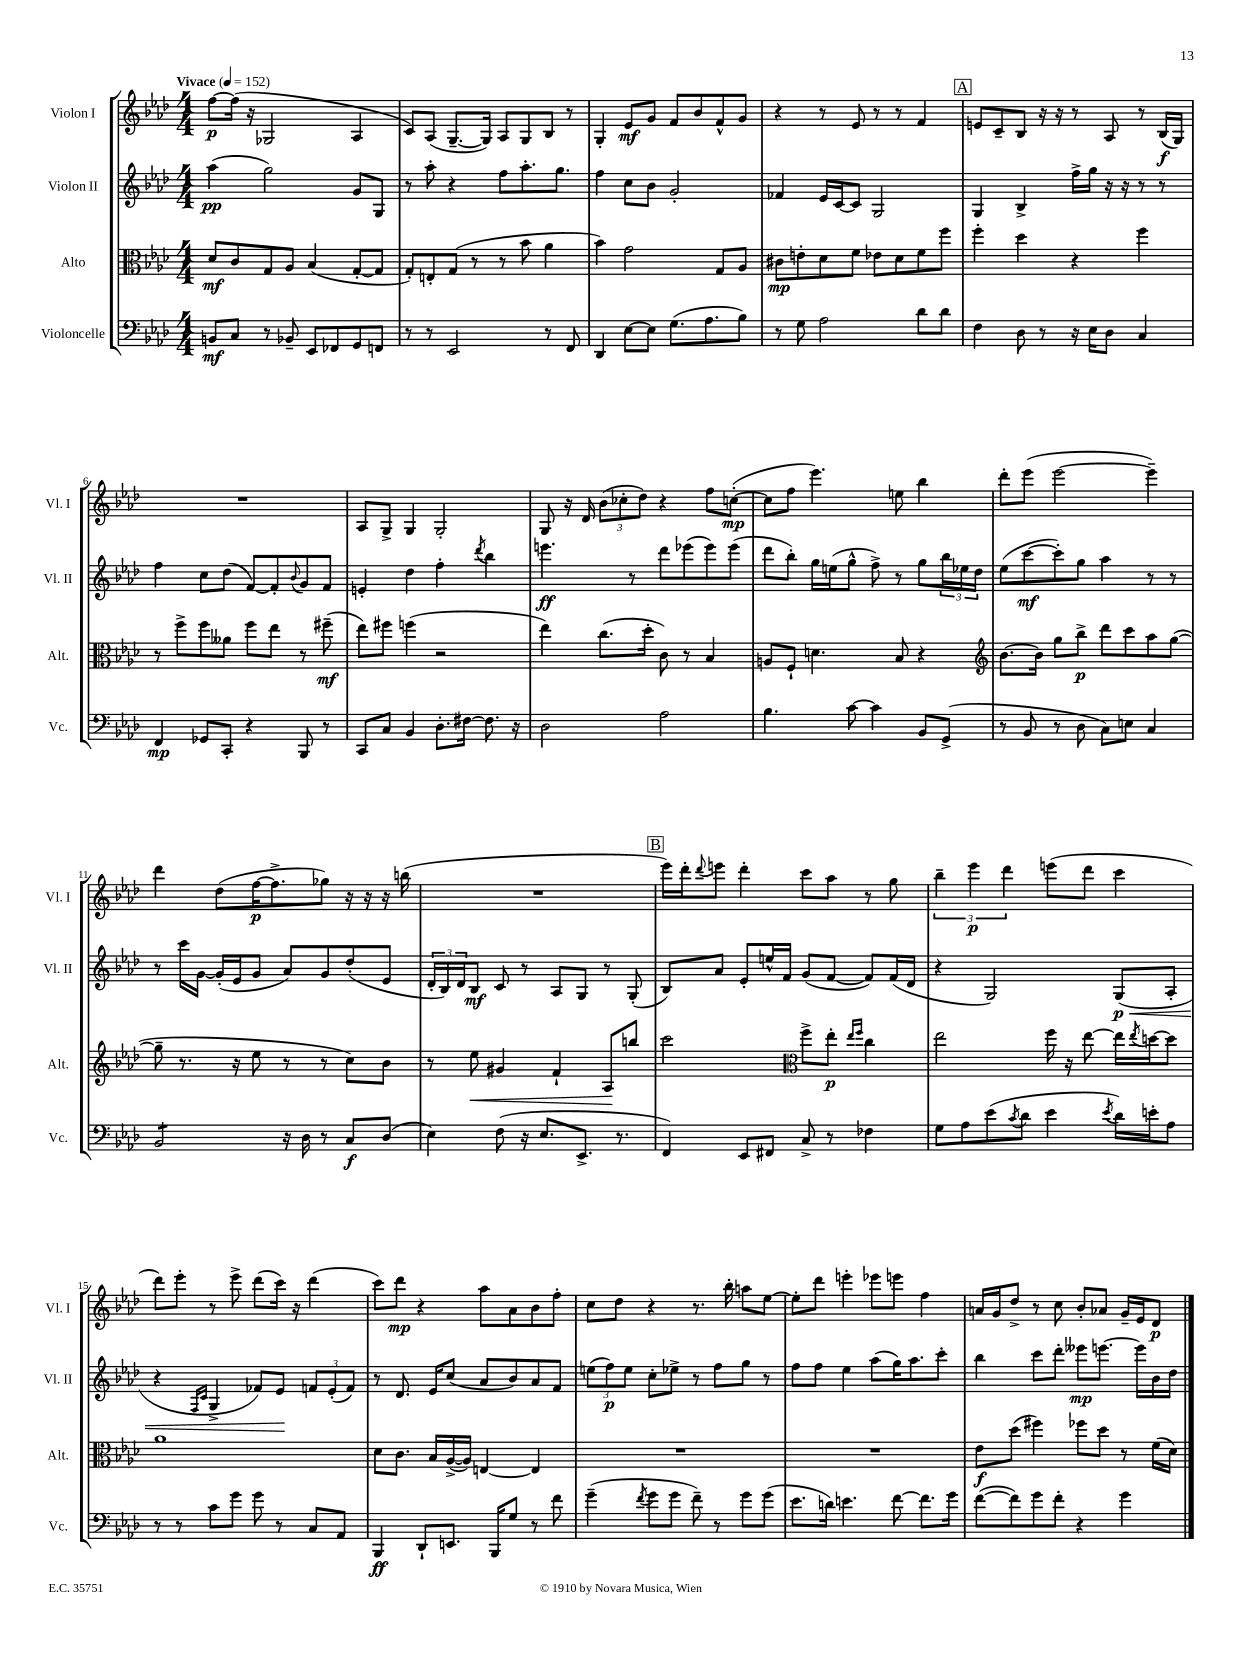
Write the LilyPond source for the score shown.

<<
\new StaffGroup <<
\new Staff = "s0" \with { instrumentName = "Violon I" shortInstrumentName = "Vl. I" } {
    \clef treble \key aes \major \numericTimeSignature \time 4/4 \tempo "Vivace" 4 = 152
    f''8~\p f''16( r16 ges2 aes4 |
    c'8) aes8( g8.~-- g16) aes8 g8 bes8 r8 |
    g4-. ees'8\mf g'8 f'8 bes'8 f'8-^ g'8 |
    r4 r8 ees'8 r8 r8 f'4 |
    \mark \markup { \box "A" } e'8 c'8-- bes8 r16 r16 r8 aes8 r8 bes16\f( g16) |
    R1 |
    aes8 g8-> g4 g2-. |
    g8 r16 des'16 \tuplet 3/2 { bes'8( ces''8-. des''8) } r4 f''8 c''8~-.\mp( |
    c''8 f''8 ees'''4.) e''8 bes''4 |
    des'''8-. ees'''8( ees'''2~ ees'''4--) |
    des'''4 des''8( f''16~\p f''8.-> ges''8) r16 r16 r16 b''16( |
    R1 |
    \mark \markup { \box "B" } ees'''16) des'''16-. \appoggiatura { des'''8 } e'''8 des'''4-. c'''8 aes''8 r8 g''8 |
    \tuplet 3/2 { bes''4-- ees'''4\p des'''4 } e'''8( des'''8 c'''4 |
    des'''8) ees'''8-. r8 ees'''8-> des'''8( c'''16) r16 des'''4( |
    c'''8) des'''8\mp r4 aes''8 aes'8 bes'8 f''8-. |
    c''8 des''8 r4 r8. bes''16-. a''8 ees''8~ |
    ees''8-. des'''8 e'''4-. ees'''8 e'''8 f''4 |
    a'16 g'16 des''8-> r8 c''8 bes'8-. aes'8 g'16-- ees'16 des'8\p \bar "|." |
}
\new Staff = "s1" \with { instrumentName = "Violon II" shortInstrumentName = "Vl. II" } {
    \clef treble \key aes \major \numericTimeSignature \time 4/4
    aes''4\pp( g''2) g'8 g8 |
    r8 aes''8-. r4 f''8 aes''8.-. g''8. |
    f''4 c''8 bes'8 g'2-. |
    fes'4 ees'16 c'16~ c'8 g2 |
    \mark \markup { \box "A" } g4 bes4-> f''16-> g''16 r16 r16 r8 r8 |
    f''4 c''8 des''8( f'8~) f'8-. \appoggiatura { bes'8 } g'8 f'8 |
    e'4-. des''4 f''4-. \acciaccatura { des'''8 } bes''4 |
    e'''4.\ff r8 des'''8 ees'''8( ees'''8) ees'''8( |
    des'''8 bes''8-.) g''16 e''16( g''8-^ f''8->) r8 g''8 \tuplet 3/2 { bes''16 ees''16 des''16 } |
    ees''8( c'''8~\mf c'''8-.) g''8 aes''4 r8 r8 |
    r8 c'''16 g'16~ g'16-.( ees'16 g'8 aes'8) g'8 des''8-.( ees'8 |
    \tuplet 3/2 { des'16-. bes16) des'16 } bes8\mf c'8 r8 aes8 g8 r8 g8-.( |
    \mark \markup { \box "B" } bes8) aes'8 ees'8-. e''16-^ f'16 g'8( f'8~ f'8) f'16( des'16 |
    r4 g2) g8\p\<( aes8-. |
    r4 \grace { f16 c'16 } g4-> fes'8) ees'8\! \tuplet 3/2 { f'8 ees'8-.( f'8) } |
    r8 des'8. ees'16 c''8( aes'8 bes'8) aes'8 f'8 |
    \tuplet 3/2 { e''8( f''8\p) e''8 } c''8-. ees''8-> r8 f''8 g''8 r8 |
    f''8 f''8 ees''4 aes''8( g''16) aes''8. c'''8-. |
    bes''4 c'''8 des'''8-. eeses'''8\mp e'''8.~ e'''16 bes'16 des''16 \bar "|." |
}
\new Staff = "s2" \with { instrumentName = "Alto" shortInstrumentName = "Alt." } {
    \clef alto \key aes \major \numericTimeSignature \time 4/4
    des'8\mf c'8 g8 aes8 bes4( g8~-. g8 |
    g8-.) e8-. g8( r8 r8 bes'8 aes'4 |
    bes'4) g'2 g8 aes8 |
    cis'8\mp e'8-. des'8 f'8 ees'8 des'8 f'8 f''8 |
    \mark \markup { \box "A" } f''4-. des''4 r4 f''4 |
    r8 f''8-> f''8 aeses'8 f''8 ees''8 r8 fis''8--\mf( |
    ees''8) fis''8 f''4( r2 |
    ees''4) c''8.( des''16-. c'8) r8 bes4 |
    a8 f8-! d'4. bes8 r4 |
    \clef treble bes'8.~ bes'16 g''8 bes''8->\p des'''8 c'''8 aes''8 g''8~( |
    g''8-- r8. r16 ees''8 r8 r8 c''8) bes'8 |
    r8 ees''8\< gis'4 f'4-! aes8\! b''8 |
    \mark \markup { \box "B" } c'''2 \clef alto f''8-> ees''8-.\p \grace { ees''16 f''16 } c''4 |
    ees''2 f''16 r16 ees''8~ ees''16 \acciaccatura { ees''8 } d''16~ d''8 |
    aes'1 |
    des'8 c'8. bes16 aes16~->( aes16) e4~ e4 |
    R1 |
    R1 |
    ees'8\f des''8( fis''4) fes''8 des''8 r8 f'16( des'16) \bar "|." |
}
\new Staff = "s3" \with { instrumentName = "Violoncelle" shortInstrumentName = "Vc." } {
    \clef bass \key aes \major \numericTimeSignature \time 4/4
    b,8\mf c8 r8 bes,8-- ees,8 fes,8 g,8 f,8 |
    r8 r8 ees,2 r8 f,8 |
    des,4 ees8~ ees8 g8.( aes8. bes8) |
    r8 g8 aes2 des'8 des'8 |
    \mark \markup { \box "A" } f4 des8 r8 r16 ees16 des8 c4 |
    f,4\mp ges,8 c,8-. r4 bes,,8 r8 |
    c,8 c8 bes,4 des8.-. fis16~ fis8. r16 |
    des2 aes2 |
    bes4. c'8~ c'4 bes,8 g,8->( |
    r8 bes,8 r8 des8 c8) e8 c4 |
    bes,2:8 r16 des16 r8 c8\f des8( |
    ees4) f8( r16 ees8. ees,8.-> r8. |
    \mark \markup { \box "B" } f,4) ees,8 fis,8 c8-> r8 fes4 |
    g8 aes8 ees'8( \acciaccatura { c'8 } des'8 ees'4 \acciaccatura { ees'8 } des'16) e'16-. aes8 |
    r8 r8 c'8 g'8 g'8 r8 c8 aes,8 |
    bes,,4\ff des,8-! e,8. bes,,16 g8 r8 f'8 |
    g'4--( \acciaccatura { f'8 } g'8 g'8 f'8--) r8 g'8 g'8( |
    ees'8. d'16) e'4. f'8~ f'8. g'16 |
    f'8~( f'8) g'8 f'8-. r4 g'4 \bar "|." |
}
>>
>>
